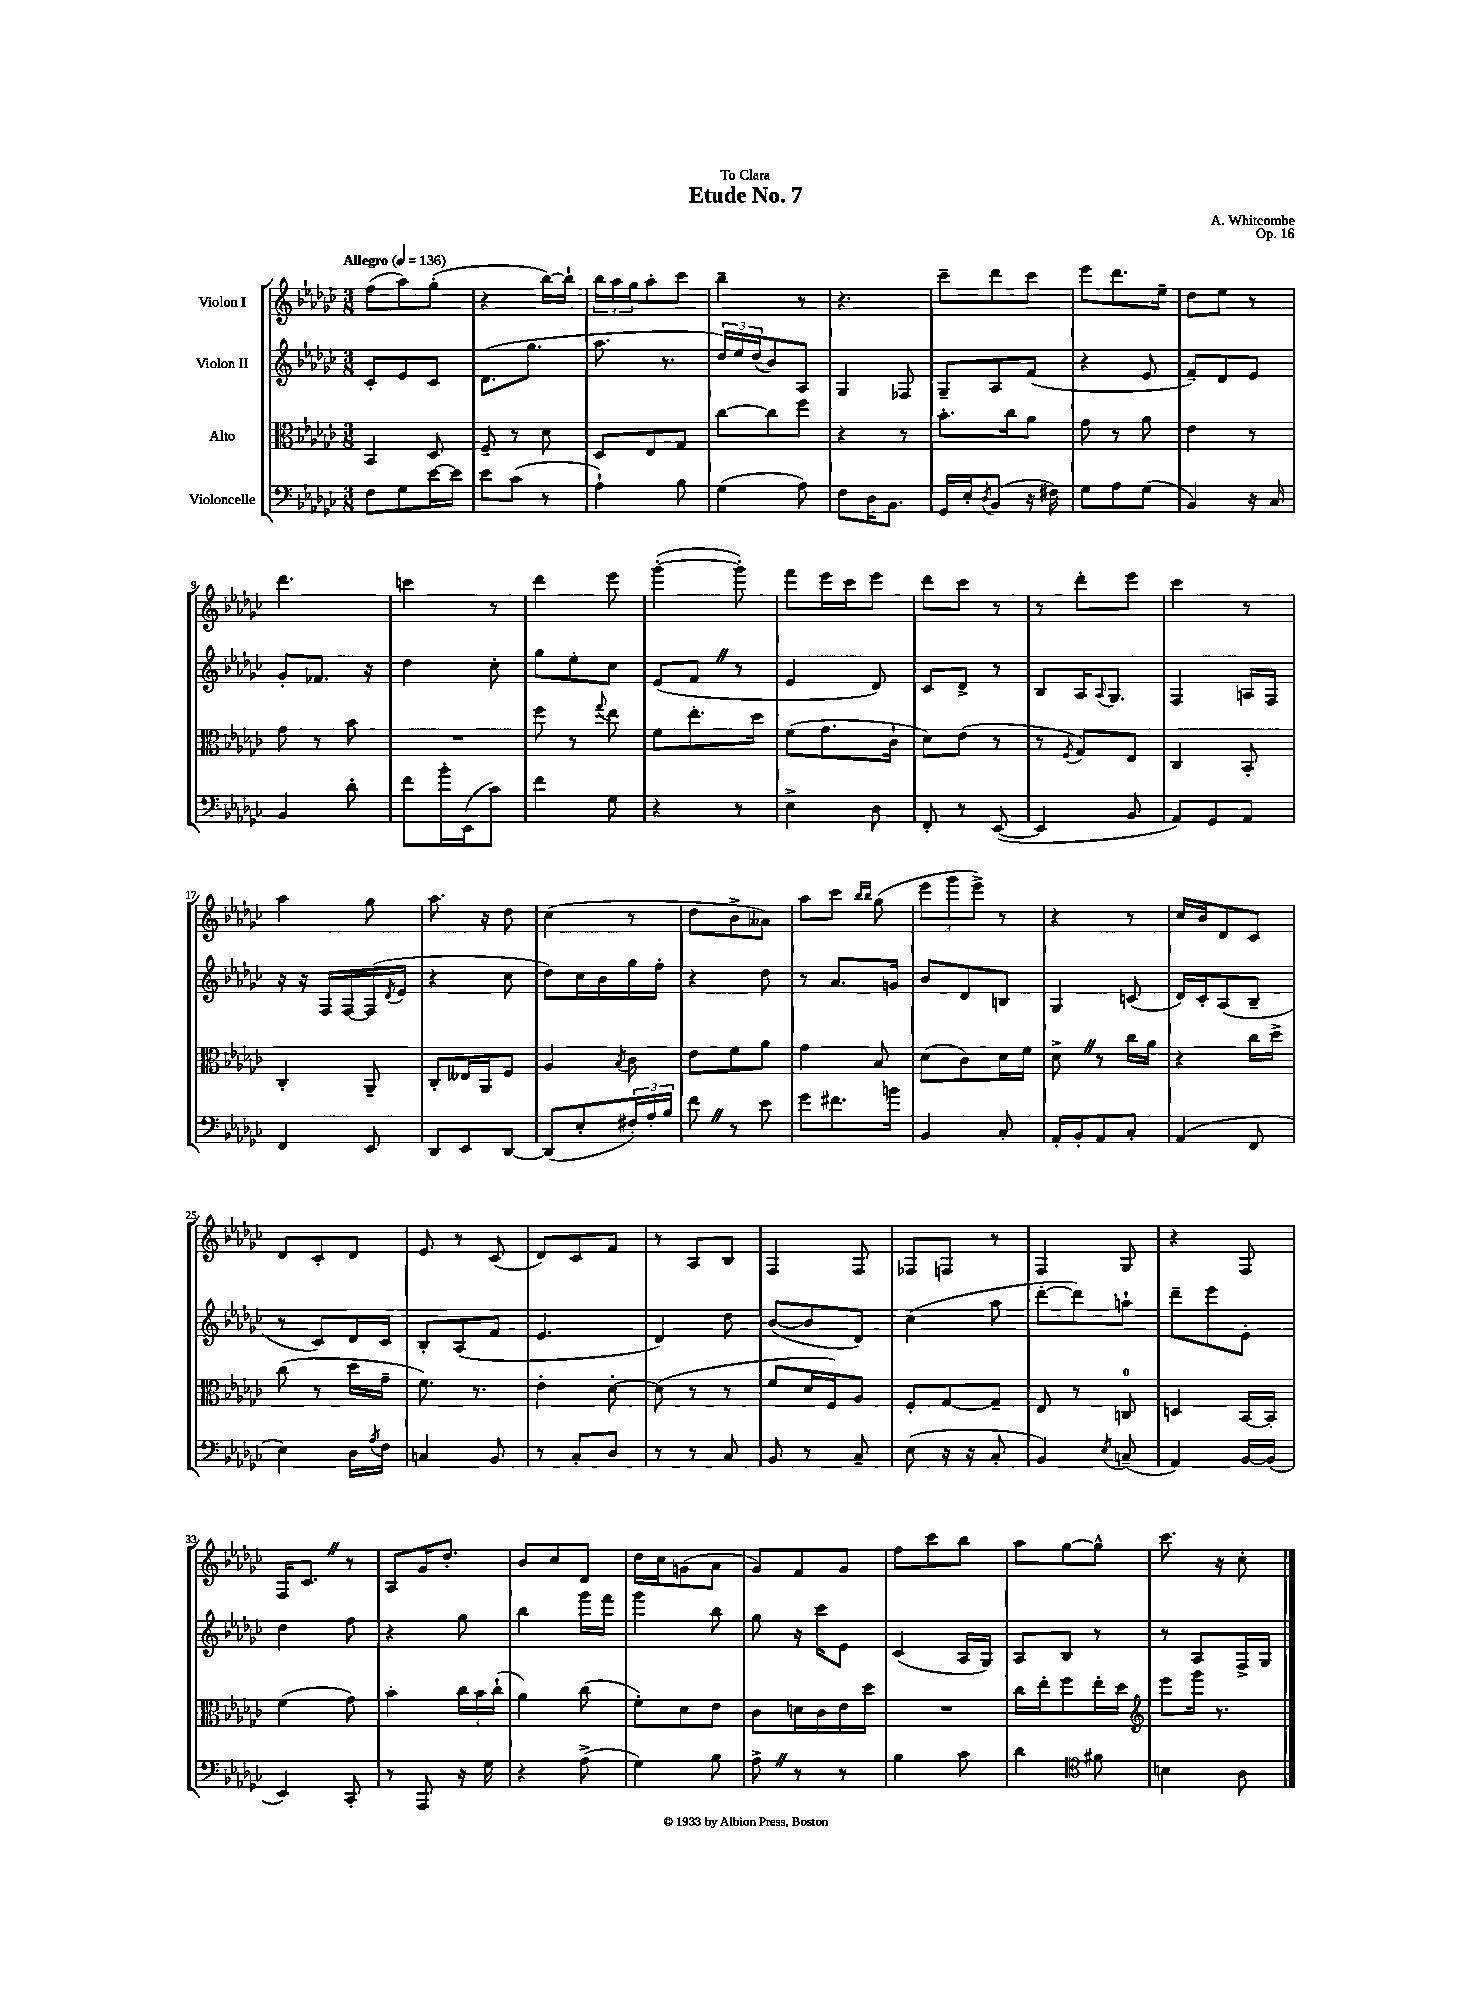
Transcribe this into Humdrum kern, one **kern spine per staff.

**kern	**kern	**kern	**kern
*staff4	*staff3	*staff2	*staff1
*clefF4	*clefC3	*clefG2	*clefG2
*k[b-e-a-d-g-c-]	*k[b-e-a-d-g-c-]	*k[b-e-a-d-g-c-]	*k[b-e-a-d-g-c-]
*M3/8	*M3/8	*M3/8	*M3/8
*MM136	*MM136	*MM136	*MM136
8F	4BB-	8c-'	(8ff
8G-	.	8e-	8aa-)
[16e-	8D-	8c-	(8gg-'
16e-]	.	.	.
=	=	=	=
8e-	8F~	(8.d-	4r
(8c-	8r	.	.
.	.	8.gg-	.
8r	8d-	.	[16bb-)
.	.	.	16bb-`]
=	=	=	=
4A-`)	8D-	8.aa-	24bb-
.	.	.	24aa-
.	.	.	24gg-
.	8E-	.	8aa-'
.	.	8.r	.
8B-	8G-	.	8ccc-
=	=	=	=
(4G-	[8cc-	24dd-)	4bb-~
.	.	24ee-	.
.	.	(24dd-	.
.	8cc-]	8b-)	.
8A-)	8ff	8A-	8r
=	=	=	=
8F	4r	4G-	4.r
16D-	.	.	.
8.BB-	.	.	.
.	8r	8F-	.
=	=	=	=
16GG-	8.b-'	8G-~	8ccc-~
16E-'	.	.	.
8qD-	.	.	.
(8BB-	.	8A-	8ddd-
.	16cc-	.	.
16r	8a-	(8f	8ccc-
16F#)	.	.	.
=	=	=	=
8G-	8g-	4r	8eee-
8A-	8r	.	8.ddd-
(8G-	8a-	8e-	.
.	.	.	16ee-~
=	=	=	=
4BB-)	4e-	8f~)	8dd-
.	.	8d-	8ee-
16r	8r	8e-	8r
16C-	.	.	.
=	=	=	=
4BB-	8g-	8g-'	4.ddd-
.	8r	8.f-	.
8d-'	8b-	.	.
.	.	16r	.
=	=	=	=
8f	4.r	4dd-	4ccc
16b-'	.	.	.
(16EE-	.	.	.
8c-)	.	8cc-'	8r
=	=	=	=
4f	8ff	8gg-	4ddd-
.	8r	8ee-'	.
.	8qqgg-	.	.
8G-	8ee-	8cc-	8eee-
=	=	=	=
4r	8f	(8e-	([4ggg-'
.	8.ee-'	8f	.
8r	.	8r	8ggg-'])
.	16dd-	.	.
=	=	=	=
4E-^	(8f	4e-	8fff
.	8.g-	.	16eee-
.	.	.	16ccc-
8D-	.	8d-)	8eee-
.	16c-`	.	.
=	=	=	=
8FF'	8d-)	8c-	8ddd-
8r	(8e-	8d-^	8ccc-
([8EE-	8r	8r	8r
=	=	=	=
4EE-]	8r	8B-	8r
.	8qF	.	.
.	8G-)	16A-	8ddd-'
.	.	8qqA-	.
.	.	8.G-	.
8BB-	8E-	.	8eee-
=	=	=	=
8AA-)	4C-	4F	4ccc-
8GG-	.	.	.
8AA-	8BB-'	16A	8r
.	.	16F	.
=	=	=	=
4FF	4C-'	16r	4aa-
.	.	16r	.
.	.	16F	.
.	.	[16F	.
8EE-	8AA-~	(16F]	8gg-
.	.	8qd-	.
.	.	16e-	.
=	=	=	=
8DD-	8C-'	4r	8.aa-
8EE-	16E--	.	.
.	16AA-	.	16r
[8DD-	8F	8cc-	8dd-
=	=	=	=
(8DD-]	4A-	8dd-)	(4cc-
8E-'	.	16cc-	.
.	.	16b-	.
.	8qB-	.	.
24F#')	8c-	16gg-	8r
24A-'	.	.	.
.	.	16ff'	.
24B-	.	.	.
=	=	=	=
8f	8e-	4r	8dd-
8r	8f	.	8b-^
8e-	8a-	8dd-	8a--)
=	=	=	=
8g-	4g-	8r	8aa-
8.f#	.	8.a-	8ccc-
.	.	.	16qqbb-
.	.	.	16qqbb-
.	8B-	.	(8gg-
16b	.	16g	.
=	=	=	=
4BB-	(8d-	8b-	12eee-
.	.	.	12ggg-
.	8c-)	8d-	.
.	.	.	12eee-^)
8C-'	16d-	8B	8r
.	16f	.	.
=	=	=	=
16AA-'	8d-^	4G-	4r
16BB-'	.	.	.
8AA-	8r	.	.
8C-'	16cc-	(8c	8r
.	16a-	.	.
=	=	=	=
(4AA-	4r	16d-)	16cc-
.	.	16c-'	16b-
.	.	(8A-	8d-
8FF	16cc-	8B-~	8c-
.	16dd-^	.	.
=	=	=	=
4E-)	(8cc-	8r	8d-
.	8r	8c-)	8c-'
16D-	16dd-	16d-	8d-
8qA-	.	.	.
16F	16g-~	16c-	.
=	=	=	=
4C	8.f)	8B-'	8e-
.	.	(8A-	8r
.	8.r	.	.
8BB-	.	8f	(8c-
=	=	=	=
8r	4e-'	4.e-	8d-)
8C-'	.	.	8c-
8D-	[8d-'	.	8f
=	=	=	=
8r	(8d-]	4d-)	8r
8r	8r	.	8A-
8C-	8r	8dd-	8B-
=	=	=	=
8BB-	8f	([8b-	4F
8r	16d-	8b-]	.
.	16F)	.	.
8C-~	8A-	8d-)	8F
=	=	=	=
(8E-	8F'	(4cc-	8F-
16r	[8G-	.	8F
16r	.	.	.
8C-'	8G-~]	8aa-	8r
=	=	=	=
4BB-)	8E-	[8ddd-'	4F
.	8r	8ddd-])	.
8qE-	.	.	.
(8C~	8C	8aa`	8G-
=	=	=	=
4AA-)	4D	8ddd-~	4r
.	.	8eee-	.
[16BB-	[16BB-	8e-'	8F
(16BB-]	16BB-']	.	.
=	=	=	=
4EE-)	(4f	4dd-	16F
.	.	.	8.c-
8CC-'	8g-)	8ff	8r
=	=	=	=
8r	4b-'	4r	8A-
8AAA-	.	.	16g-
.	.	.	8.dd-'
16r	24cc-	8gg-	.
.	24b-	.	.
16G-	.	.	.
.	(24cc-`	.	.
=	=	=	=
4r	4a-)	4bb-	8b-
.	.	.	8cc-
(8A-^	(8cc-	16ggg-	8d-
.	.	16fff	.
=	=	=	=
4G-)	8f')	4ggg-	16dd-
.	.	.	16cc-
.	8d-	.	(8g
8B-	8e-	8bb-	8a-
=	=	=	=
8A-^	8c-	8gg-	8g-)
8r	16d	16r	8f
.	16c-	16ccc-	.
8r	16e-	8e-	8g-
.	16dd-	.	.
=	=	=	=
4B-	4.r	(4c-	8ff
.	.	.	8ccc-
8c-	.	16A-	8bb-
.	.	16G-)	.
=	=	=	=
4d-	16cc-	8A-	8aa-
.	16ee-'	.	.
.	8ff	8B-	[8gg-
*clefC4	*	*	*
8f#	16ee-'	8r	8gg-^^]
.	16dd-	.	.
=	=	=	=
*	*clefG2	*	*
4B	8eee-	8r	8.ccc-
.	16ggg-	8A-	.
.	8.r	.	16r
8A-	.	16F^	8cc-'
.	.	16G-	.
==	==	==	==
*-	*-	*-	*-
